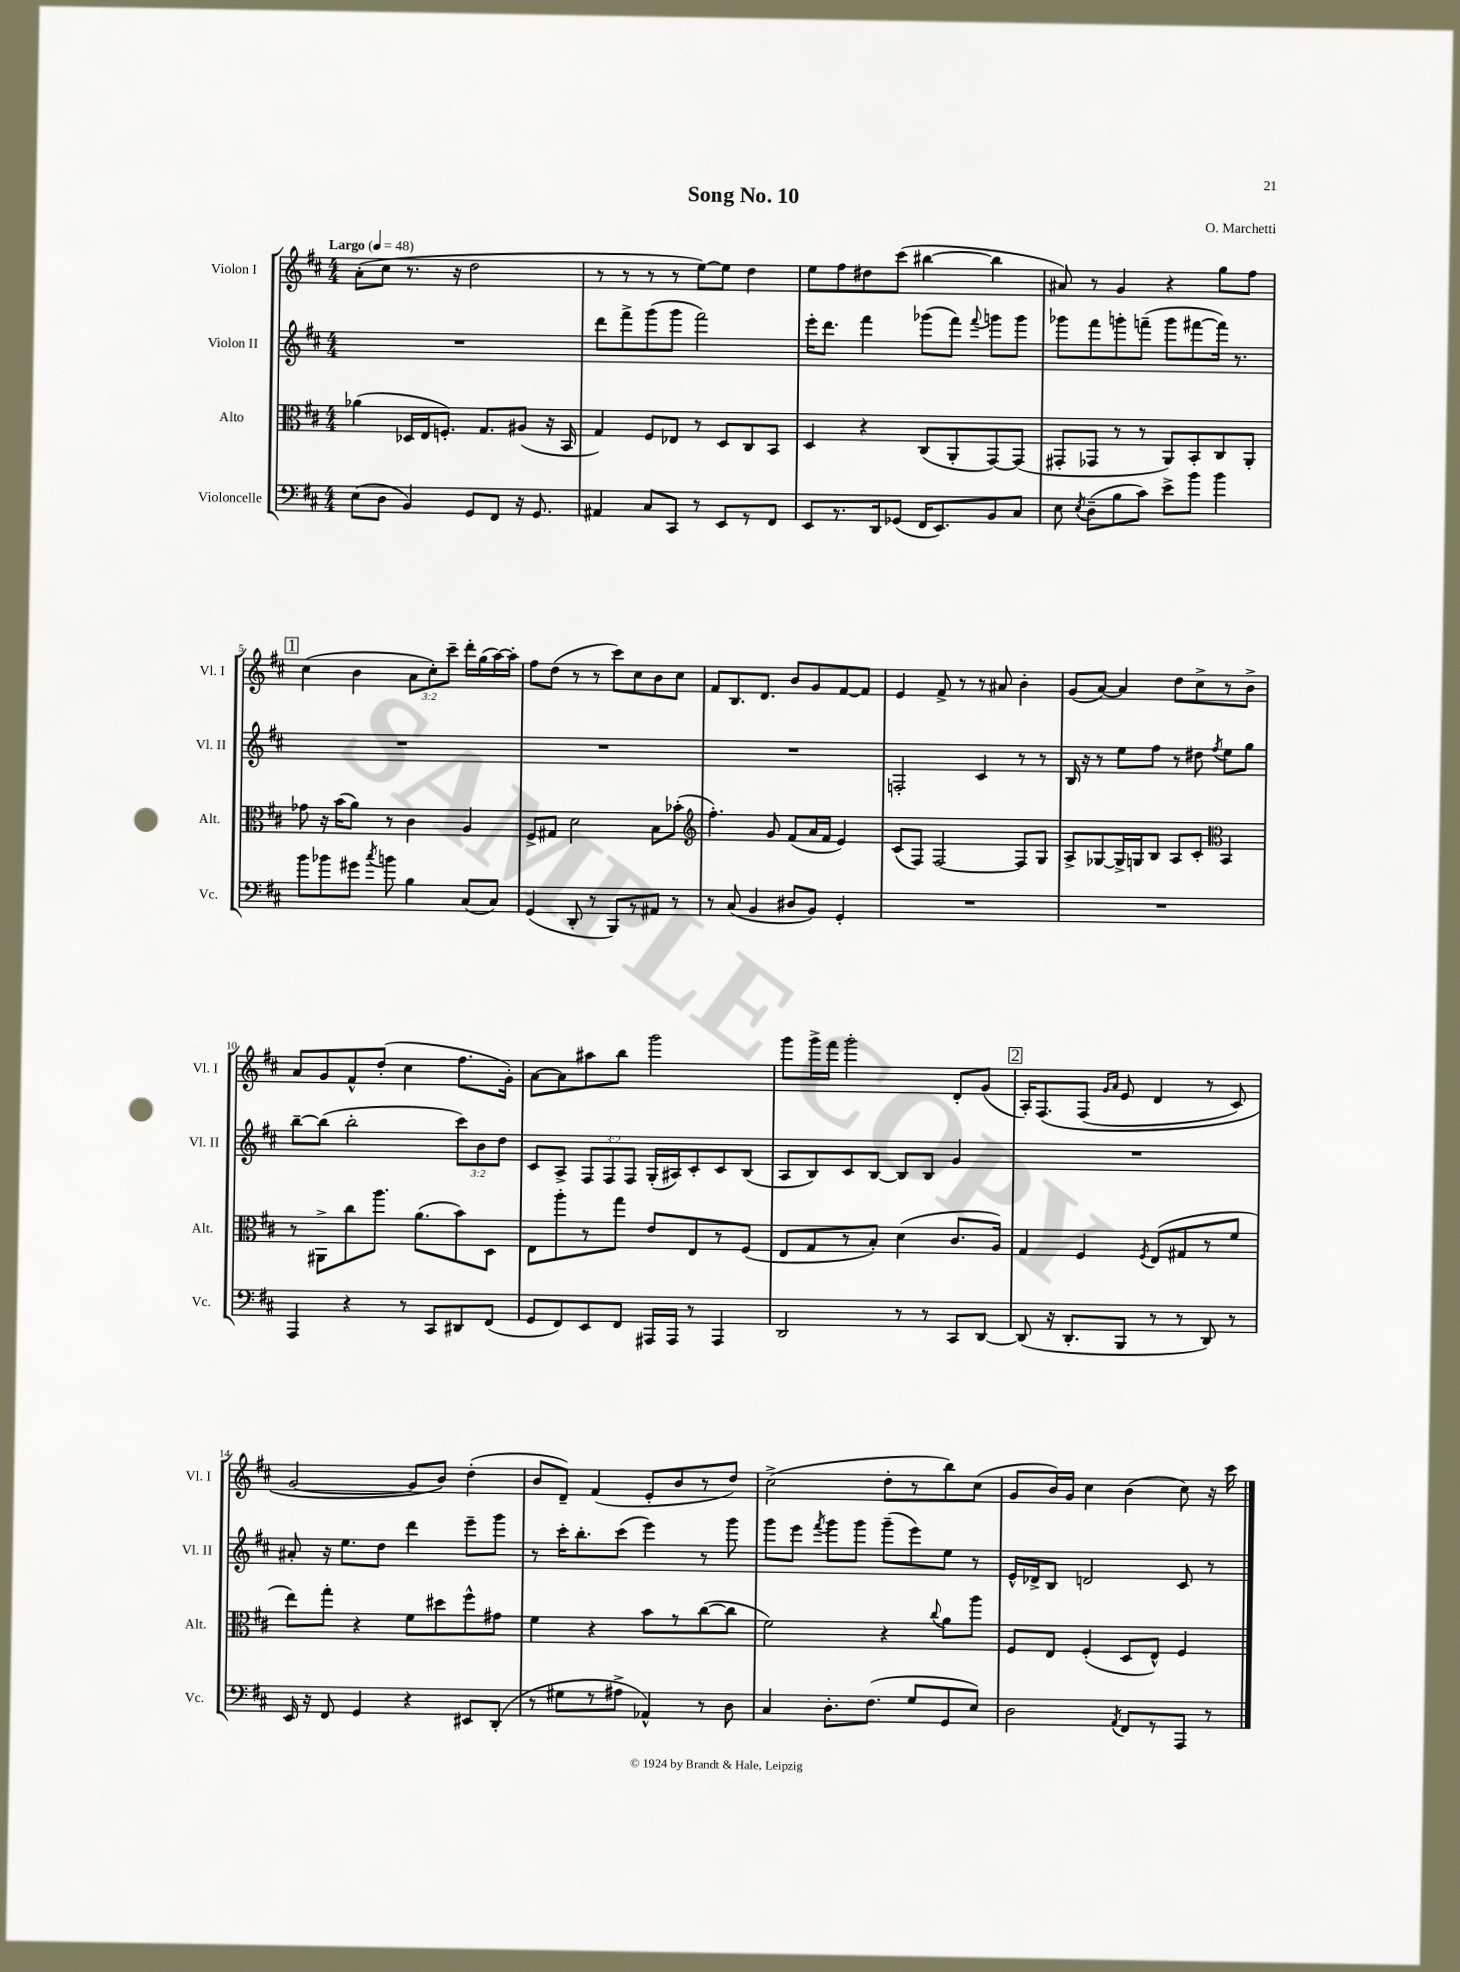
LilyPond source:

\header { title = "Song No. 10" composer = "O. Marchetti" }
<<
\new StaffGroup <<
\new Staff = "s0" \with { instrumentName = "Violon I" shortInstrumentName = "Vl. I" } {
    \clef treble \key d \major \numericTimeSignature \time 4/4 \override Staff.TupletNumber.text = #tuplet-number::calc-fraction-text \tempo "Largo" 4 = 48
    \autoBeamOff a'8[-.( cis''8] r8. r16 d''2 |
    r8 r8 r8 r8 e''8[~) e''8] d''4 |
    e''8[ fis''8 dis''8 cis'''8]( bis''4~ bis''4 |
    ais'8) r8 g'4 r4 g''8[ fis''8] |
    \mark \markup { \box "1" } cis''4( b'4 \tuplet 3/2 { a'8[ cis''8-.) cis'''8]-- } d'''16[-. g''16( a''16~) a''16]-. |
    fis''8[ d''8]( r8 r8 cis'''8[) cis''8 b'8 cis''8] |
    fis'8[ b8. d'8.] b'8[ g'8 fis'8~ fis'8] |
    e'4 fis'8-> r8 r8 ais'8 b'4-. |
    g'8[( a'8]~) a'4 d''8[ cis''8-> r8 b'8]-> |
    a'8[ g'8 fis'8-^ d''8]-.( cis''4 fis''8.[ g'16]-.) |
    a'8[~ a'8 ais''8 b''8] g'''2 |
    g'''8[ g'''16-> fis'''16] g'''2-. d'8[-. g'8]( |
    \mark \markup { \box "2" } a16[-.) fis8.\( fis8]( \grace { g'16[ a'16] } e'8 d'4 r8 cis'8) |
    g'2~ g'8[ b'8]\) d''4-.( |
    b'8[ d'8]--) fis'4( e'8[-. b'8 r8 d''8]) |
    cis''2->( d''8[-. r8 b''8) cis''8]( |
    g'8[ b'16) g'16] cis''4 b'4( cis''8) r16 cis'''16 \bar "|." |
}
\new Staff = "s1" \with { instrumentName = "Violon II" shortInstrumentName = "Vl. II" } {
    \clef treble \key d \major \numericTimeSignature \time 4/4 \override Staff.TupletNumber.text = #tuplet-number::calc-fraction-text
    \autoBeamOff R1 |
    d'''8[ fis'''8-> g'''8( g'''8] fis'''2) |
    e'''16[-. d'''8.] fis'''4 ges'''8[( fis'''8]) \appoggiatura { fis'''8 } g'''8[ g'''8] |
    ges'''8[ fis'''8 g'''8-. f'''8]--( g'''8[ fis'''8~ fis'''16]) r8. |
    \mark \markup { \box "1" } R1 |
    R1 |
    R1 |
    f2-. cis'4 r8 r8 |
    b16 r16 r8 e''8[ fis''8] r8 dis''8 \acciaccatura { fis''8 } e''8[ g''8] |
    b''8[~-- b''8]( b''2-. \tuplet 3/2 { cis'''8[) b'8 d''8] } |
    cis'8[ a8]-> \tuplet 3/2 { fis8[ fis8 fis8] } g16[-.( ais16) cis'8-. cis'8 b8]( |
    a8[ b8) cis'8 b8]~ b8[ b8] g'4 |
    \mark \markup { \box "2" } R1 |
    ais'8-. r16 e''8.[ d''8] d'''4 e'''8[-- g'''8] |
    r8 cis'''16[-. b''8.-. cis'''8]( e'''4) r8 g'''8 |
    g'''8[ e'''8] \acciaccatura { fis'''8 } g'''8[ g'''8] g'''8[--( e'''8) e''8] r8 |
    e'16[-^ des'16-> b8] d'2 cis'8 r8 \bar "|." |
}
\new Staff = "s2" \with { instrumentName = "Alto" shortInstrumentName = "Alt." } {
    \clef alto \key d \major \numericTimeSignature \time 4/4
    \autoBeamOff aes'4( des16[ e16 f8.]-.) g8.[ ais8]( r16 b,16 |
    g4) fis8[ ees8] r8 d8[ cis8 b,8] |
    d4 r4 cis8[( a,8-. g,8~) g,8]( |
    gis,8[-. ges,8] r8 r8 a,8[) b,8-. cis8 a,8]-. |
    \mark \markup { \box "1" } ges'8 r16 b'16[( a'8]) r8 cis'4 a4 |
    fis8[-> gis8] d'2 b8[ bes'8]-.( |
    \clef treble fis''4.-.) g'8 fis'8[( a'16 fis'16] e'4) |
    cis'8[( fis8]) fis2~ fis8[ g8] |
    a8[-> ges8~ ges16-> g16 b8] a8[ cis'8]-. \clef alto b,4 |
    r8 ais,8[-> cis''8 a''8.] a'8.[( b'8) d8] |
    e8[ a''8-. r8 g''8] e'8[ e8 r8 fis8]( |
    e8[ g8 r8 b8]-.) d'4( cis'8.[ a16]) |
    \mark \markup { \box "2" } g4 fis4 \acciaccatura { fis8 } e8[( gis8 r8 fis'8] |
    e''8[) g''8]-. r4 fis'8[ dis''8 fis''8-^ gis'8] |
    fis'4 r4 b'8[ r8 cis''8~( cis''8] |
    fis'2) r4 \appoggiatura { cis''8 } a'8[ a''8] |
    fis8[ e8] fis4-.( d8[ e8]-^) fis4 \bar "|." |
}
\new Staff = "s3" \with { instrumentName = "Violoncelle" shortInstrumentName = "Vc." } {
    \clef bass \key d \major \numericTimeSignature \time 4/4
    \autoBeamOff e8[( d8] b,4) g,8[ fis,8] r16 g,8. |
    ais,4 cis8[ cis,8] r8 e,8[ r8 fis,8] |
    e,8[ r8. d,16 ges,8]( fis,16[ e,8.) b,8 cis8] |
    e8 \acciaccatura { e8 } d8[--( b8 cis'8]) e'8[-> b'8] b'4 |
    \mark \markup { \box "1" } b'8[ bes'8 gis'8] \acciaccatura { cis''8 } b'8 b4 cis8[( cis8]) |
    g,4( d,8-. r8 b,,8[) r8 ais,8] r8 |
    r8 cis8( b,4 dis8[ b,8]) g,4-. |
    R1 |
    R1 |
    a,,4 r4 r8 cis,8[ dis,8 fis,8]( |
    g,8[ fis,8) e,8 fis,8] ais,,16[ ais,,16] r8 ais,,4 |
    d,2 r8 r8 cis,8[ d,8]~ |
    \mark \markup { \box "2" } d,8( r16 d,8.[-. b,,8] r8 r8 d,8) r8 |
    e,16 r16 fis,8 g,4 r4 eis,8[ d,8]-.( |
    r8 gis8[ r8 ais8]-> aes,4-^) r8 d8 |
    cis4 d8.[-. fis8.]( g8[ g,8 e8]) |
    d2 \acciaccatura { a,8 } fis,8[ r8 a,,8] r8 \bar "|." |
}
>>
>>
